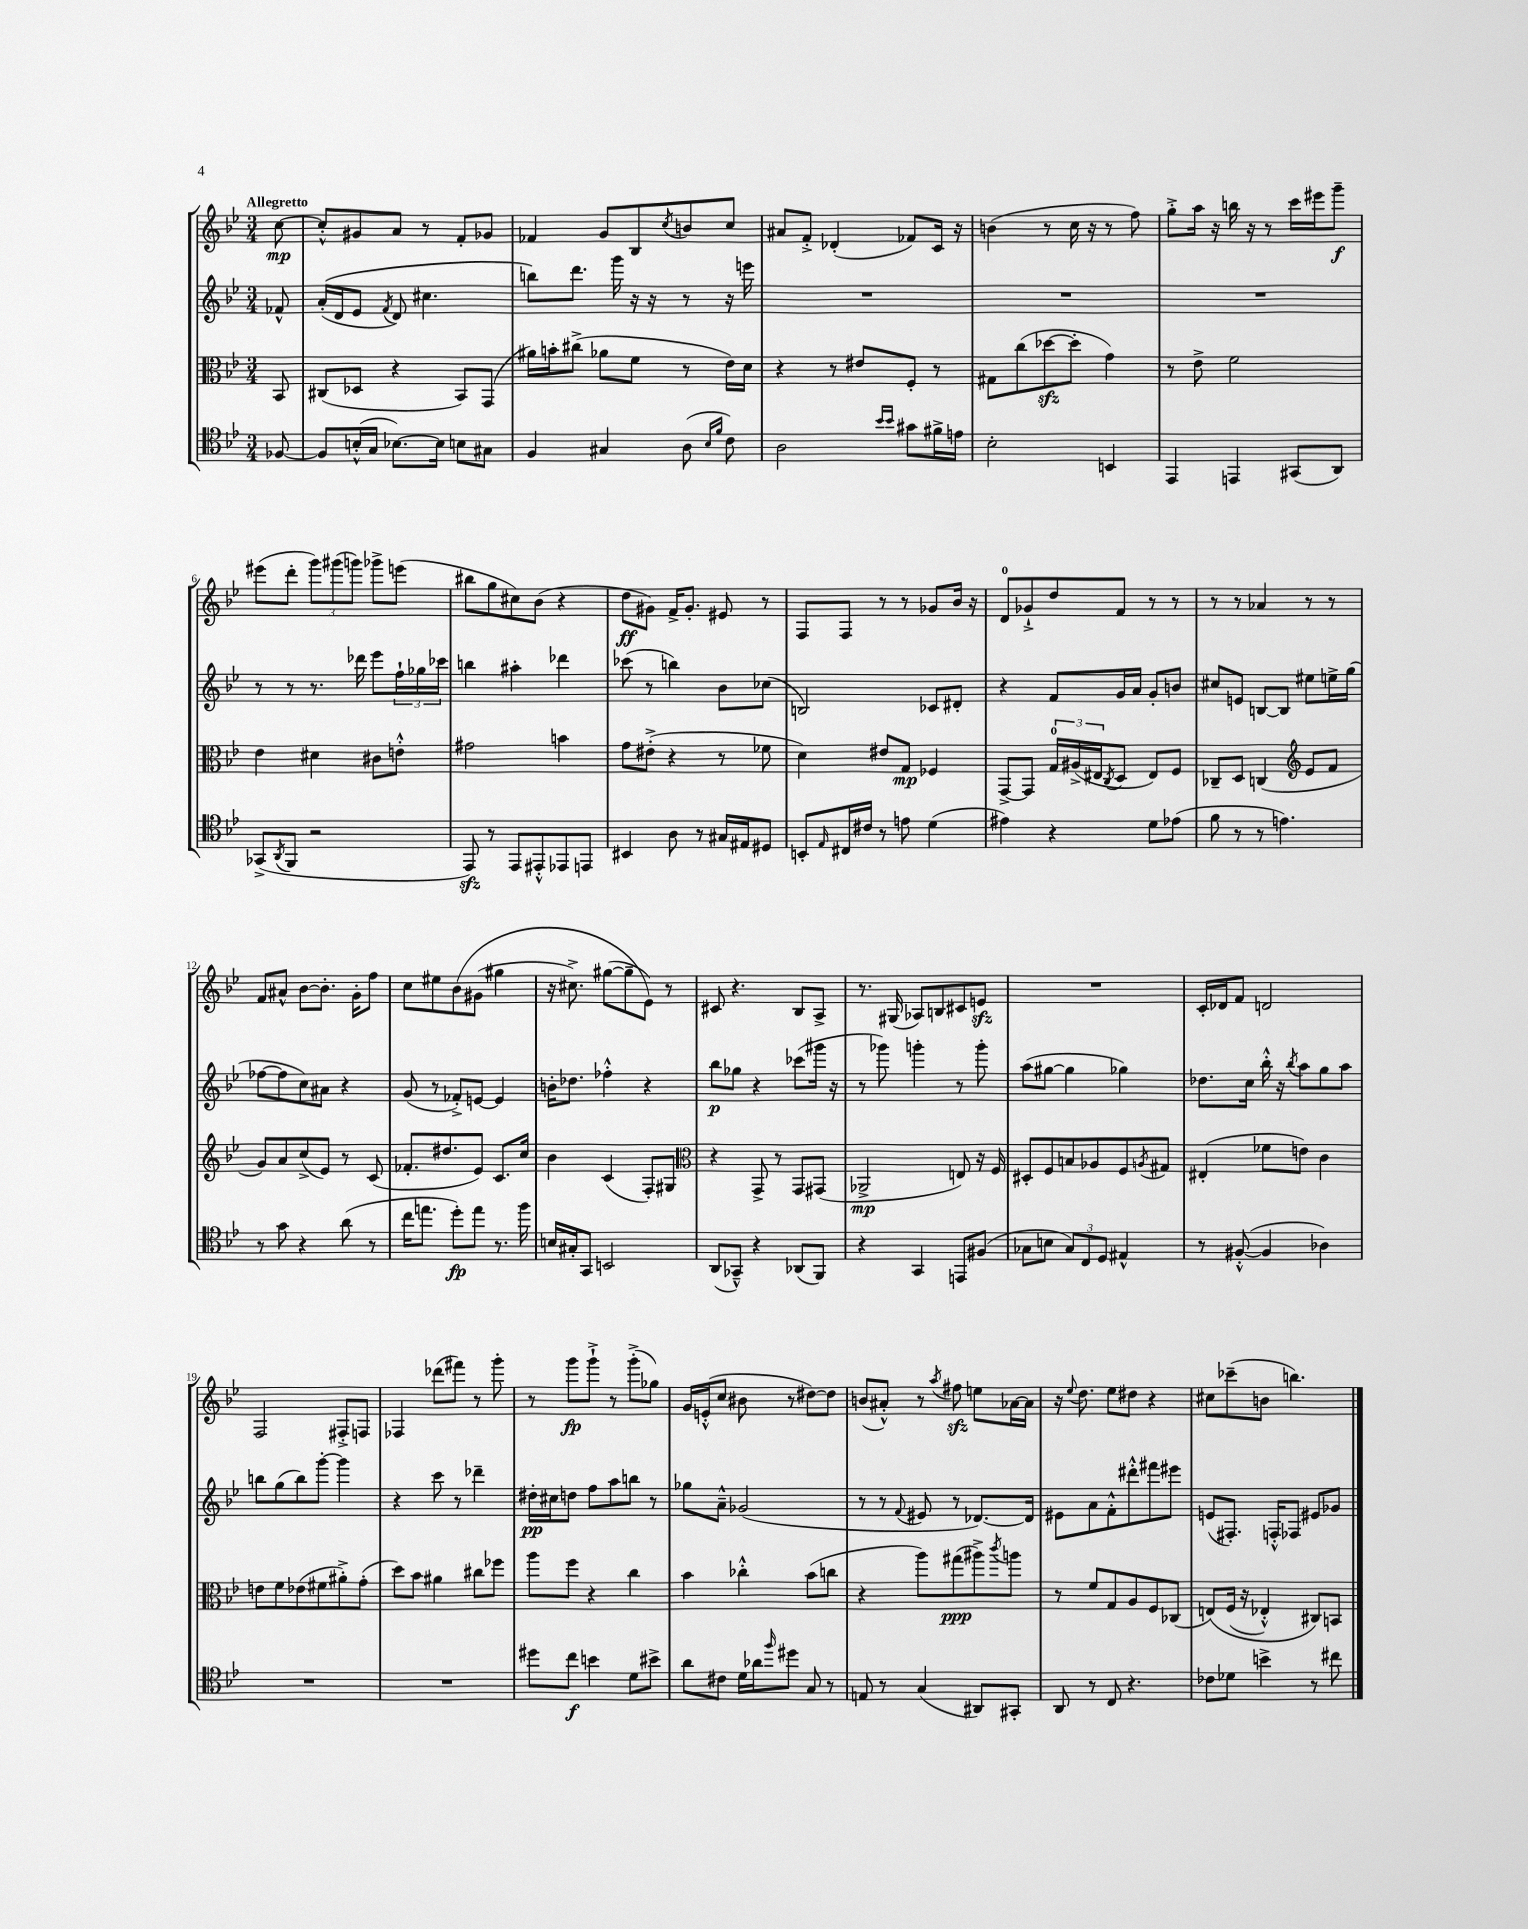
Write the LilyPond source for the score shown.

<<
\new StaffGroup <<
\new Staff = "s0" {
    \clef treble \key bes \major \numericTimeSignature \time 3/4 \partial 8 \tempo "Allegretto"
    c''8~\mp |
    c''8-.-^ gis'8 a'8 r8 f'8-. ges'8 |
    fes'4 g'8 bes8 \acciaccatura { c''8 } b'8 c''8 |
    ais'8 f'8-.-> des'4-.( fes'8) c'16 r16 |
    b'4( r8 c''16 r16 r8 f''8) |
    g''8-.-> a''16 r16 b''16 r16 r8 c'''16 eis'''16 g'''8--\f |
    eis'''8( d'''8-. \tuplet 3/2 { g'''8) gis'''8( g'''8) } ges'''8-> e'''8( |
    bis''8 g''8 cis''8) bes'8( r4 |
    d''8\ff gis'8) f'16-> gis'8.-. eis'8 r8 |
    f8 f8 r8 r8 ges'8 bes'16 r16 |
    d'8-0 ges'8-!-> d''8 f'8 r8 r8 |
    r8 r8 aes'4 r8 r8 |
    f'8 ais'8-^ bes'8~ bes'8.-. g'16-. f''8 |
    c''8 eis''8 bes'8\( gis'8( gis''4 |
    r16 cis''8.->) gis''8~( gis''8-- ees'8)\) r8 |
    cis'8 r4. bes8 a8-> |
    r8. gis16( aes8) b8 cis'8 e'8\sfz |
    R2. |
    c'16-. des'16 f'8 d'2 |
    f2 fis8-.-> f8 |
    fes4 des'''8( fis'''8) r8 g'''8-. |
    r8 g'''8\fp g'''8-!-> r8 g'''8-.->( ges''8) |
    g'16 e'16-.-^( c''8 bis'8 r8 dis''8~) dis''8 |
    b'8( ais'8-.-^) r8 \acciaccatura { a''8 } fis''8\sfz e''8 aes'16~ aes'16 |
    r16 \appoggiatura { ees''8 } d''8. ees''8 dis''8 r4 |
    cis''8 ces'''8--( b'8 b''4.) \bar "|." |
}
\new Staff = "s1" {
    \clef treble \key bes \major \numericTimeSignature \time 3/4 \partial 8
    fes'8-^ |
    a'16-.(\( d'16 ees'8 \acciaccatura { f'8 } d'8) cis''4. |
    b''8\) d'''8. g'''16 r16 r16 r8 r16 e'''16 |
    R2. |
    R2. |
    R2. |
    r8 r8 r8. des'''16 ees'''8 \tuplet 3/2 { f''16-! ges''16 ces'''16 } |
    b''4 ais''4-. des'''4 |
    ces'''8( r8 b''4) bes'8 ces''8( |
    b2) ces'8 dis'8-. |
    r4 f'8 g'16 a'16 g'8-. b'8 |
    cis''8 e'8 b8~ b8 eis''8 e''16-> g''16( |
    fes''8~ fes''8 c''8) ais'8 r4 |
    g'8( r8 fes'8-.->) e'8~ e'4 |
    b'16-. des''8. fes''4-.-^ r4 |
    bes''8\p ges''8 r4 ces'''8( gis'''16 r16 |
    r8 ges'''8) g'''4-. r8 g'''8-. |
    a''8( gis''8~ gis''4 ges''4) |
    des''8. c''16 bes''16-.-^ r16 \acciaccatura { bes''8 } a''8 g''8 a''8 |
    b''8 g''8( b''8) g'''8~-. g'''4 |
    r4 c'''8 r8 des'''4-- |
    dis''16-.\pp cis''16 d''8 f''8 a''8 b''8 r8 |
    ges''8 a'8---^ ges'2( |
    r8 r8 \appoggiatura { f'8 } eis'8 r8 des'8.~) des'16 |
    eis'8 a'8 f'8-.-^ dis'''8-.-^ fis'''8 eis'''8 |
    e'8( fis8.-.) f16-.-^ fes8 eis'8 ges'8 \bar "|." |
}
\new Staff = "s2" {
    \clef alto \key bes \major \numericTimeSignature \time 3/4 \partial 8
    bes,8 |
    cis8( des8 r4 bes,8) g,8( |
    ais'16) b'16-. cis''8->( aes'8 f'8 r8 ees'16) d'16 |
    r4 r8 eis'8 f8-. r8 |
    gis8 c''8( des''8~\sfz des''8-. g'4) |
    r8 ees'8-> f'2 |
    ees'4 dis'4 cis'8 e'8-.-^ |
    gis'2 b'4 |
    g'8 eis'8-.->( r4 r8 fes'8 |
    d'4) eis'8 g8\mp fes4 |
    g,8~-> g,8 \tuplet 3/2 { g16-0 ais16->( eis16 } \acciaccatura { c8 } d8 eis8) f8 |
    ces8-- d8 c4( \clef treble ees'8 f'8 |
    g'8) a'8 c''8->( ees'8) r8 c'8( |
    fes'8.-. dis''8. ees'8) c'8. c''16 |
    bes'4 c'4( f8-.) gis8 |
    \clef alto r4 g,8-> r8 g,8 gis,8( |
    aes,2->\mp e8) r16 f16 |
    dis8-. f8 b8 aes8 f8 \acciaccatura { a8 } gis8 |
    eis4-.( fes'8 e'8) c'4 |
    e'8 f'8 ees'8( fis'8 ais'8-.->) g'8-.( |
    d''8) bes'8 ais'4 cis''8 fes''8 |
    a''8 f''8 r4 c''4 |
    bes'4 ces''4-.-^ bes'8( c''8 |
    r4 a''8) gis''8\ppp( ais''8->) \acciaccatura { c'''8 } a''8 |
    r8 f'8 g8 a8 f8 ces8( |
    e8)\( f16( r16 ees4-.-^) cis8\) b,8 \bar "|." |
}
\new Staff = "s3" {
    \clef tenor \key bes \major \numericTimeSignature \time 3/4 \partial 8
    fes8~ |
    fes8 b16-.-^( g16 bes8.~) bes16 b8 gis8 |
    f4 gis4 a8( \grace { bes16 f'16 } c'8) |
    a2 \grace { bes'16 bes'16 } gis'8 fis'16-> e'16 |
    bes2-. b,4 |
    ees,4 e,4 gis,8( a,8) |
    ges,8->( \acciaccatura { a,8 } f,8 r2 |
    ees,8\sfz) r8 ees,8 eis,8-.-^ ees,8 e,8 |
    bis,4 a8 r8 gis16 eis16 dis8 |
    b,8-. \grace { ees16 } cis16 cis'16 r8 e'8 d'4( |
    eis'4) r4 d'8 ees'8( |
    f'8 r8 r8 e'4.) |
    r8 g'8 r4 a'8( r8 |
    c''16 e''8. d''8-.\fp) e''8 r8. f''16 |
    b16 gis16-. g,8 b,2 |
    a,8( ges,8---^) r4 aes,8( f,8) |
    r4 g,4 e,8 fis8( |
    ges8 b8 \tuplet 3/2 { ges8) c8 d8 } eis4-^ |
    r8 fis8~-.-^( fis4 aes4) |
    R2. |
    R2. |
    dis''8 c''8\f b'4 d'8 bis'8-> |
    a'8 cis'8 d'16 aes'16 \grace { f''16 } dis''8 g8 r8 |
    e8 r8 g4( ais,8) gis,8-. |
    a,8 r8 c8 r4. |
    ces'8 des'8 b'4-> r8 cis''8 \bar "|." |
}
>>
>>
